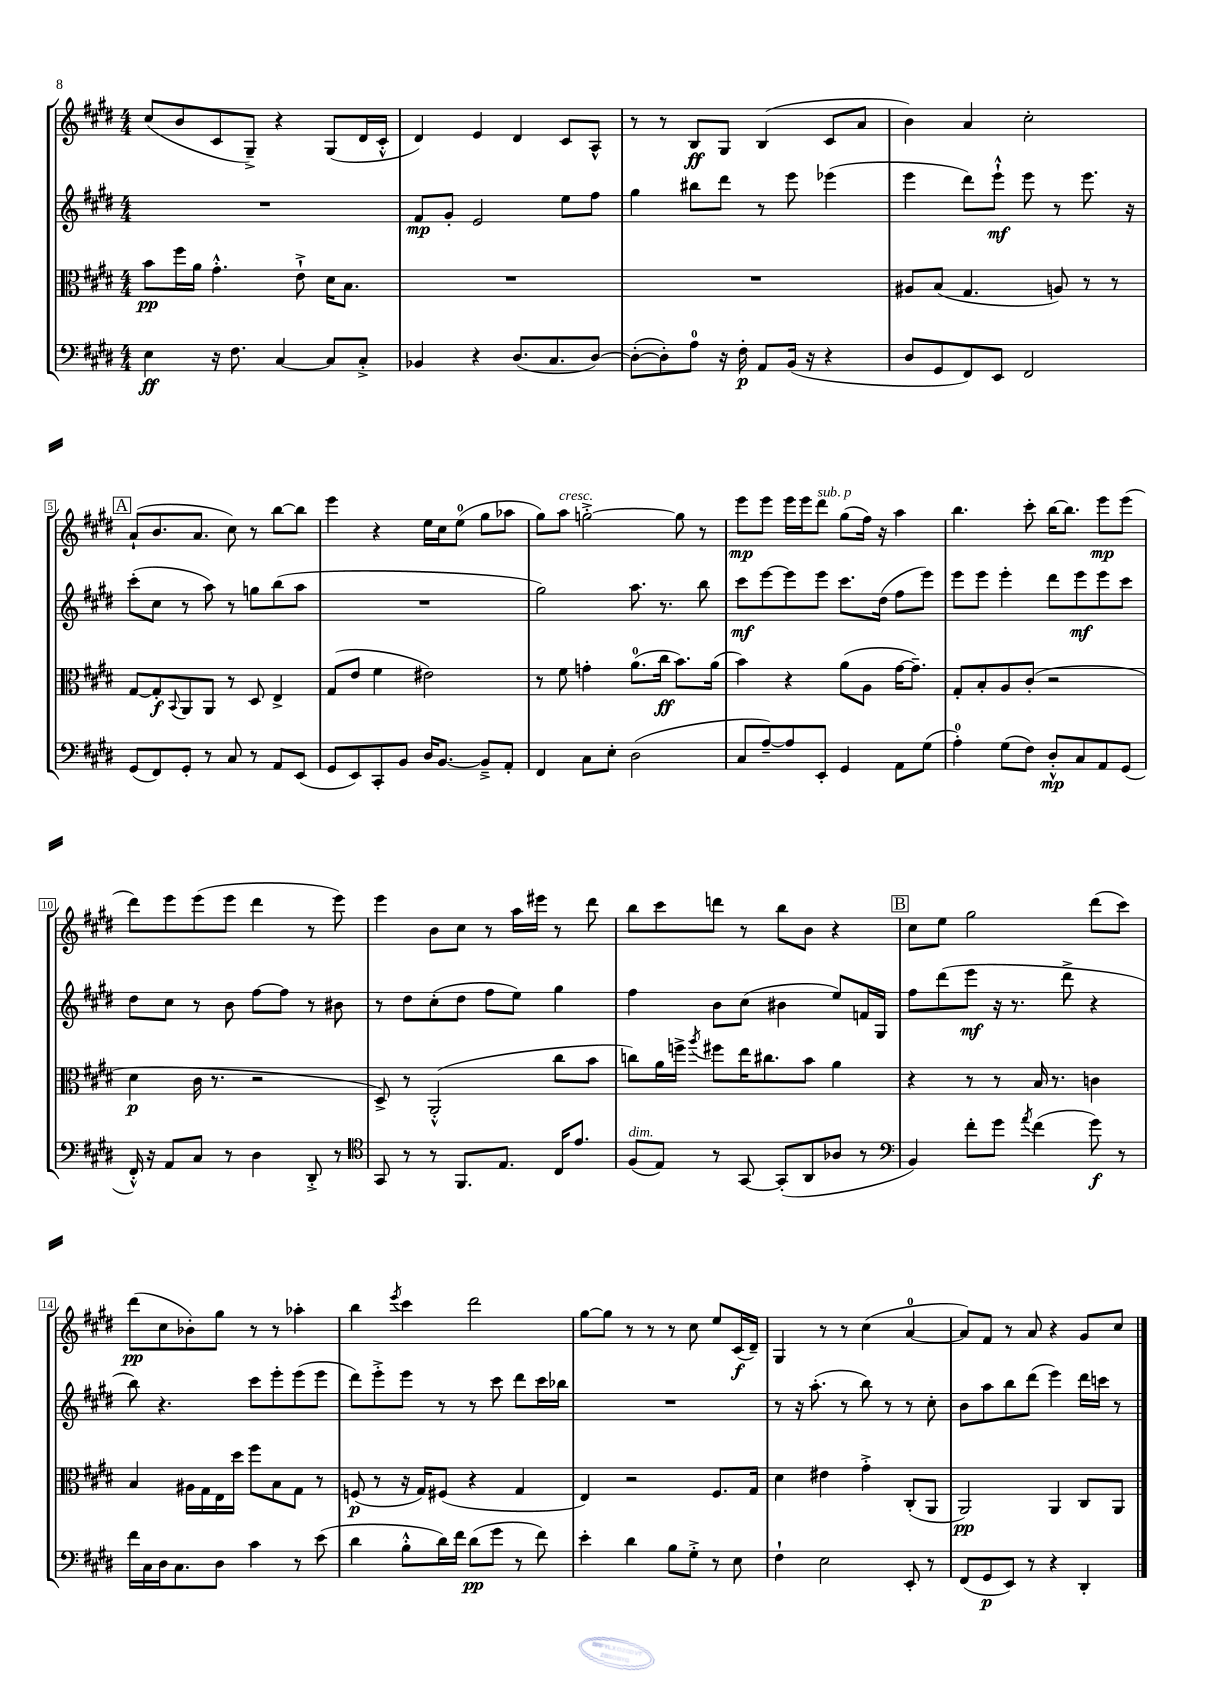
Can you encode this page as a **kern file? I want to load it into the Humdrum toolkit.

**kern	**kern	**kern	**kern
*staff4	*staff3	*staff2	*staff1
*clefF4	*clefC3	*clefG2	*clefG2
*k[f#c#g#d#]	*k[f#c#g#d#]	*k[f#c#g#d#]	*k[f#c#g#d#]
*M4/4	*M4/4	*M4/4	*M4/4
4E	8b	1r	(8cc#
.	16ff#	.	8b
.	16a	.	.
16r	4.g#'^^	.	8c#
8.F#	.	.	.
.	.	.	8G#~^)
[4C#	.	.	4r
.	8e`^	.	.
8C#]	16d#	.	(8G#
.	8.B	.	.
8C#'^	.	.	16d#
.	.	.	16c#'^^
=	=	=	=
4BB-	1r	8f#	4d#)
.	.	8g#'	.
4r	.	2e	4e
(8.D#	.	.	4d#
8.C#	.	.	.
.	.	8ee	8c#
[8D#)	.	8ff#	8A^^
=	=	=	=
(8D#'_	1r	4gg#	8r
8D#'])	.	.	8r
8A	.	8bb#	8B
16r	.	8ddd#	8G#
16F#'	.	.	.
8AA	.	8r	(4B
(16BB	.	8eee	.
16r	.	.	.
4r	.	(4eee-	8c#
.	.	.	8a
=	=	=	=
8D#	8A#	4eee	4b)
8GG#	(8B	.	.
8FF#)	4.G#	8ddd#)	4a
8EE	.	8eee`^^	.
2FF#	.	8eee	2cc#'
.	8A)	8r	.
.	8r	8.eee	.
.	8r	.	.
.	.	16r	.
=	=	=	=
(8GG#	[8G#	(8ccc#'	(8a`
8FF#)	8G#']	8cc#	8.b
.	8qqBB	.	.
8GG#'	8AA	8r	.
.	.	.	8.a
8r	8AA	8aa)	.
8C#	8r	8r	8cc#)
8r	8D#	8gg	8r
8AA	4E^	(8bb	[8bb
(8EE	.	8aa	8bb]
=	=	=	=
8GG#	(8G#	1r	4eee
8EE)	8e	.	.
8CC#'	4f#	.	4r
8BB	.	.	.
16D#	2e#)	.	16ee
[8.BB	.	.	16cc#
.	.	.	(8ee
8BB~^]	.	.	8gg#
8AA'	.	.	8aa-
=	=	=	=
4FF#	8r	2gg#)	8gg#)
.	8f#	.	8aa
8C#	4g'	.	[2gg'^
8E'	.	.	.
(2D#	(8.a	8.aa	.
.	16cc#	8.r	.
.	8.b)	.	8gg]
.	.	8bb	8r
.	(16a	.	.
=	=	=	=
8C#	4b)	8ccc#	8eee
[8A~)	.	[8eee	8eee
8A]	4r	8eee]	16eee
.	.	.	16eee
8EE'	.	8eee	8ddd#
4GG#	(8a	8.ccc#	(8gg#
.	8A	.	16ff#)
.	.	(16dd#	16r
8AA	[16g#	8ff#	4aa
.	8.g#~])	.	.
(8G#	.	8eee)	.
=	=	=	=
4A')	8G#'	8eee	4.bb
.	8B'	8eee	.
(8G#	8A	4eee'	.
8F#)	(8c#'	.	8ccc#'
8D#'^^	2r	8ddd#	[16bb
.	.	.	8.bb]
8C#	.	8eee	.
8AA	.	8eee	8eee
(8GG#	.	8ccc#	(8eee
=	=	=	=
16FF#'^^)	4d#	8dd#	8ddd#)
16r	.	.	.
8AA	.	8cc#	8eee
8C#	16c#	8r	(8eee
.	8.r	.	.
8r	.	8b	8eee
4D#	2r	[8ff#	4ddd#
.	.	8ff#]	.
8DD#'^	.	8r	8r
8r	.	8b#	8eee)
=	=	=	=
*clefC4	*	*	*
8GG#	8D#^)	8r	4eee
8r	8r	8dd#	.
8r	(2AA'^^	(8cc#'	8b
8.FF#	.	8dd#	8cc#
.	.	8ff#	8r
8.E	.	.	.
.	.	8ee)	16aa
.	.	.	16eee#
16C#	8cc#	4gg#	8r
8.e	.	.	.
.	8b	.	8ddd#
=	=	=	=
(8F#	8cc)	4ff#	8bb
8E)	16a	.	8ccc#
.	16ff^	.	.
.	8qaa	.	.
8r	8ff#	8b	8ddd
[8GG#	16ee	(8cc#	8r
.	8.cc#	.	.
(8GG#']	.	4b#	8bb
8AA	8b	.	8b
8A-	4a	8ee)	4r
8r	.	16f	.
.	.	16G#	.
=	=	=	=
*clefF4	*	*	*
4BB)	4r	8ff#	8cc#
.	.	(8ddd#	8ee
8f#'	8r	8eee	2gg#
8g#	8r	16r	.
.	.	8.r	.
8qa	.	.	.
(4f#	16B	.	.
.	8.r	.	.
.	.	8ddd#^	.
8g#)	4c	4r	(8ddd#
8r	.	.	8ccc#)
=	=	=	=
16f#	4B	8bb)	(8ddd#
16C#	.	.	.
16D#	.	4.r	8cc#
8.C#	.	.	.
.	16A#	.	8b-')
.	16G#	.	.
8D#	16E	.	8gg#
.	16dd#	.	.
4c#	8ff#	8ccc#	8r
.	8B	8eee'	8r
8r	8G#	(8eee	4aa-'
(8e	8r	8eee	.
=	=	=	=
4d#	(8F	8ddd#)	4bb
.	8r	8eee'^	.
.	.	.	8qeee
8B'^^	16r	8eee	4ccc#
.	16G#)	.	.
16d#)	(8F#	8r	.
16f#	.	.	.
(8d#	4r	8r	2ddd#
8g#	.	8ccc#	.
8r	4G#	8ddd#	.
8f#)	.	16ccc#	.
.	.	16bb-	.
=	=	=	=
4e'	4E)	1r	[8gg#
.	.	.	8gg#]
4d#	2r	.	8r
.	.	.	8r
8B	.	.	8r
8G#'^	.	.	8cc#
8r	8.F#	.	8ee
8E	.	.	(16c#
.	16G#	.	16d#~)
=	=	=	=
4F#`	4d#	8r	4G#
.	.	16r	.
.	.	(8.aa'	.
2E	4e#	.	8r
.	.	8r	8r
.	4g#'^	8bb)	(4cc#
.	.	8r	.
8EE'	(8C#'	8r	[4a
8r	8AA	8cc#'	.
=	=	=	=
(8FF#	2AA)	8b	8a])
8GG#	.	8aa	8f#
8EE)	.	8bb	8r
8r	.	(8ddd#	8a
4r	4AA	4eee)	4r
4DD#'	8C#	16ddd#	8g#
.	.	16ccc	.
.	8AA	8r	8cc#
==	==	==	==
*-	*-	*-	*-
